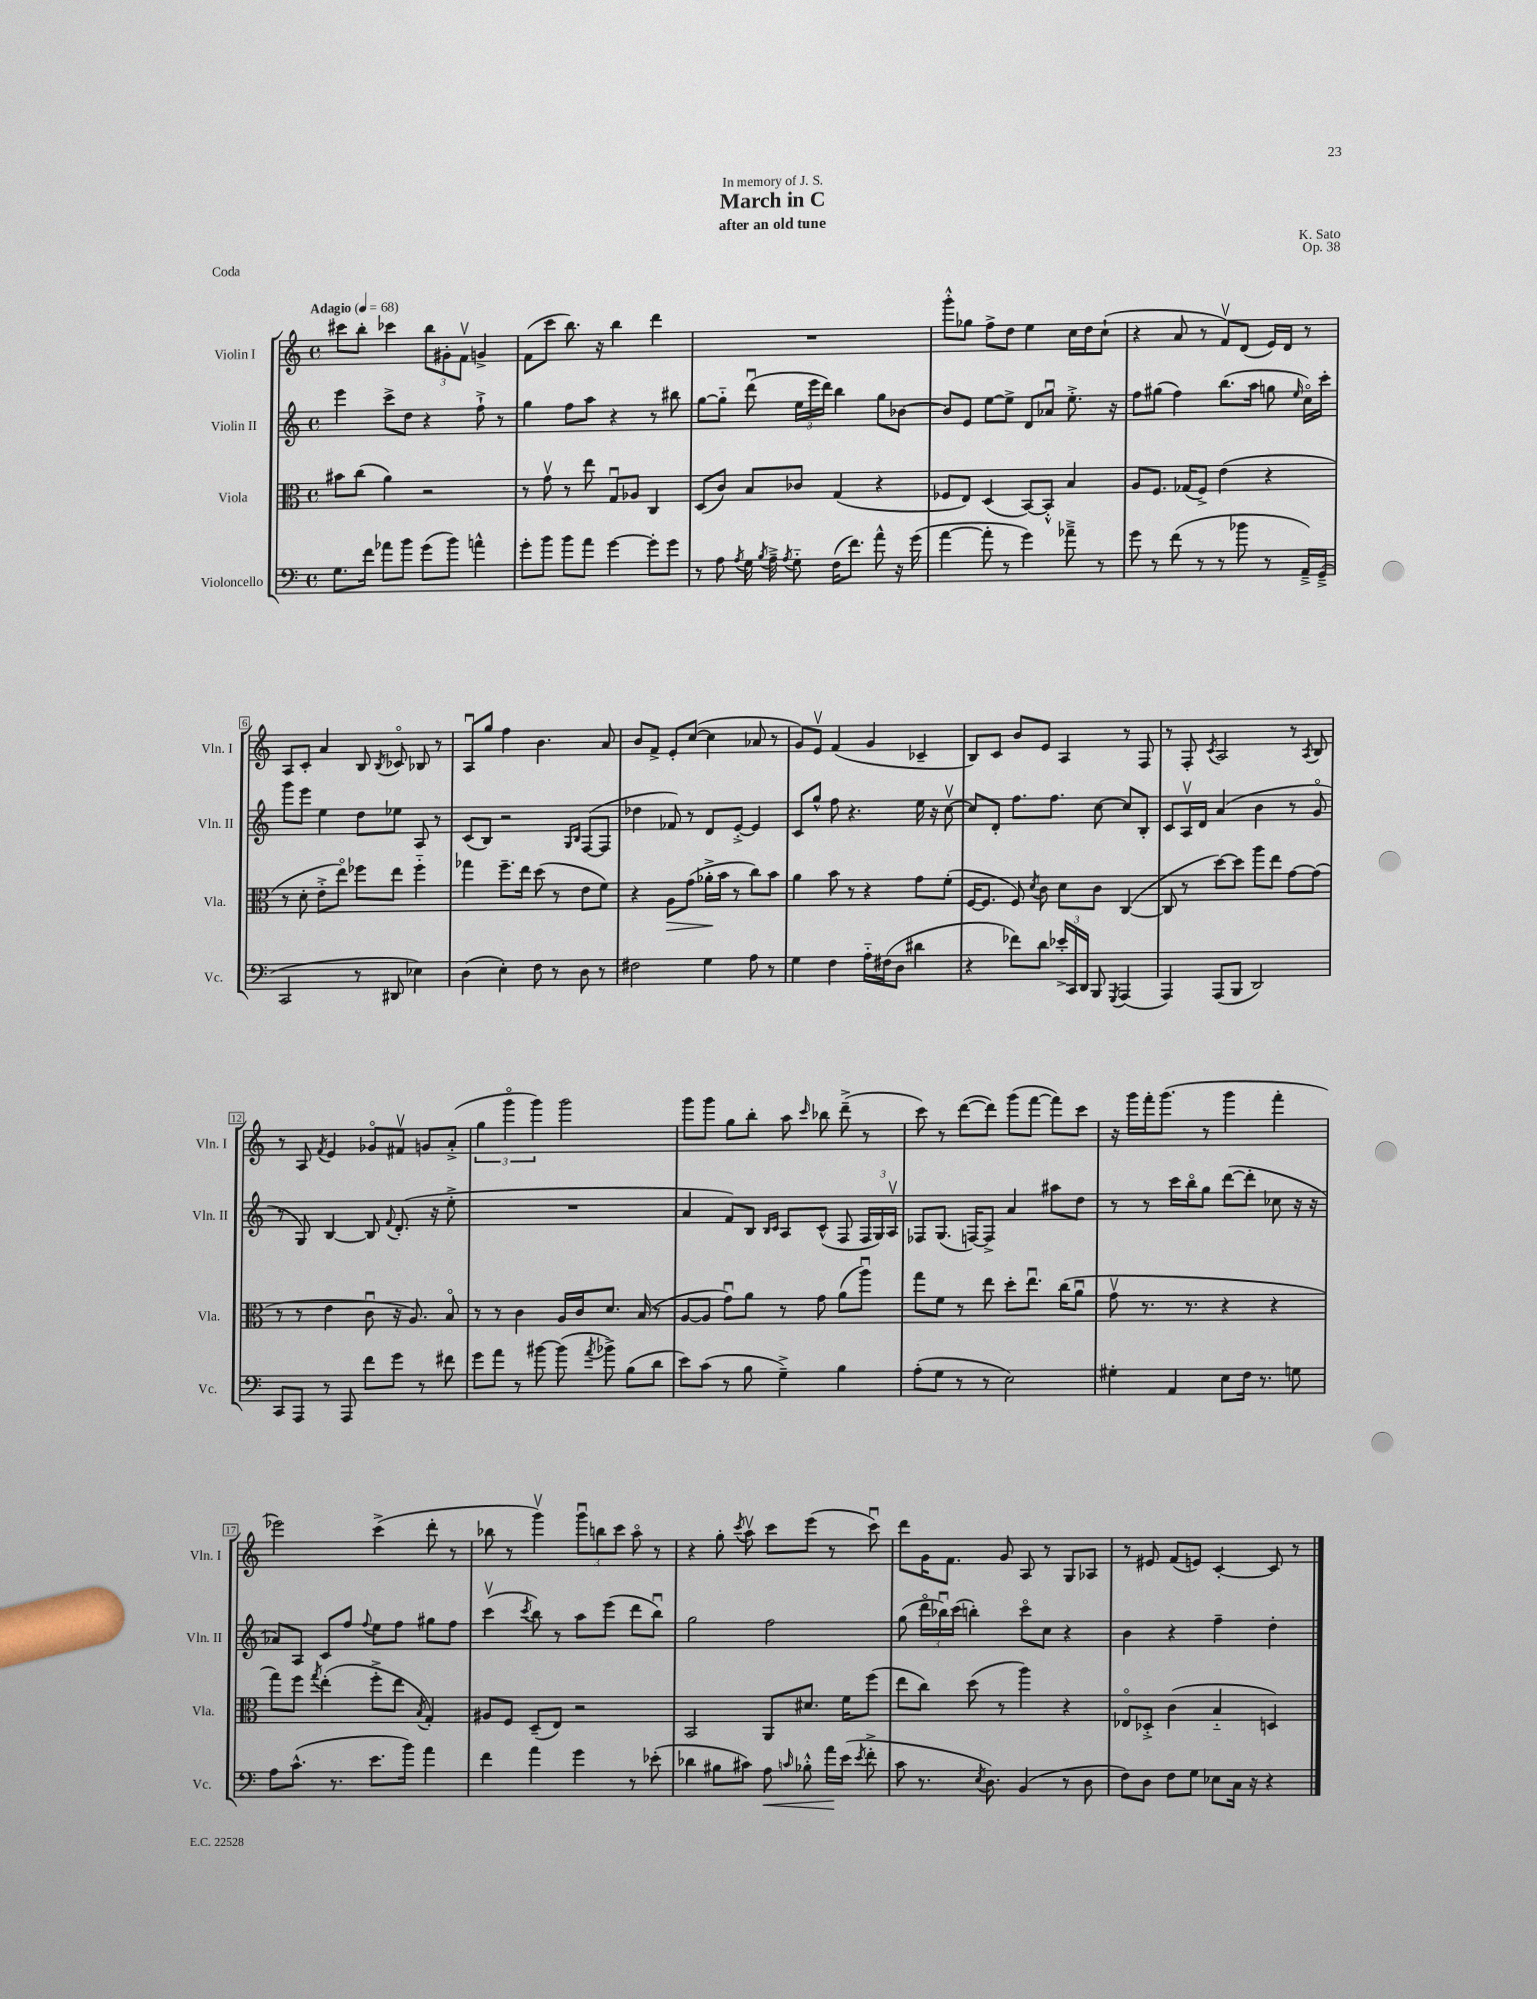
\header { title = "March in C" composer = "K. Sato" subtitle = "after an old tune" dedication = "In memory of J. S." opus = "Op. 38" piece = "Coda" }
<<
\new StaffGroup <<
\new Staff = "s0" \with { instrumentName = "Violin I" shortInstrumentName = "Vln. I" } {
    \clef treble \key c \major \defaultTimeSignature \time 4/4 \tempo "Adagio" 4 = 68
    \autoBeamOff cis'''8[ b''8]-. ces'''4 \tuplet 3/2 { b''8[ gis'8-. f'8]\upbow } g'4-> |
    f'8[( c'''8] b''8.) r16 b''4 d'''4 |
    R1 |
    g'''8[-.-^ ges''8] f''8[-> d''8] e''4 c''16[ d''16 c''8]-!( |
    r4 a'8 r8 f'8[\upbow) d'8]( e'16[) d'16] r8 |
    a8[ c'8]-. a'4 b8 \acciaccatura { b8 } ces'8\flageolet bes8 r8 |
    a8[\downbow g''8] f''4 b'4. a'8 |
    b'8[ f'8]-> e'8[-. c''8]~( c''4 aes'8 r8 |
    g'8[) e'8]\upbow f'4( g'4 ces'4-- |
    b8[) c'8] b'8[ e'8] a4 r8 f8 |
    r8 f8-. \acciaccatura { c'8 } a2 r8 \acciaccatura { a8 } b8 |
    r8 a8 \acciaccatura { f'8 } e'4 ges'8[\flageolet fis'8]\upbow g'8[ a'8]-.->( |
    \tuplet 3/2 { g''4 g'''4\flageolet g'''4) } g'''2 |
    g'''8[ g'''8] g''8[ b''8]-. a''8 \grace { c'''16 } bes''8 d'''8--->( r8 |
    c'''8) r8 d'''8[~( d'''8]) g'''8[( f'''8]~ f'''8[) c'''8] |
    r16 g'''16[ f'''16-. g'''8.]( r8 g'''4 f'''4-. |
    ees'''2) c'''4->( d'''8-. r8 |
    bes''8 r8 g'''4\upbow) \tuplet 3/2 { g'''8[\downbow b''8 c'''8] } a''8\flageolet r8 |
    r4 g''8-. \acciaccatura { c'''8 } a''8\upbow c'''8[ e'''8]( r8 c'''8\downbow) |
    d'''8[ g'16 f'8.] g'8 a8 r8 g8[ aes8] |
    r8 eis'8 f'8[( e'8]) c'4~-. c'8 r8 \bar "|." |
}
\new Staff = "s1" \with { instrumentName = "Violin II" shortInstrumentName = "Vln. II" } {
    \clef treble \key c \major \defaultTimeSignature \time 4/4
    \autoBeamOff e'''4 c'''8[-> d''8] r4 f''8-!-> r8 |
    g''4 f''8[ a''8] r4 r8 bis''8 |
    g''8[~ g''8]-_ d'''8\downbow( \tuplet 3/2 { e''16[ e'''16 d'''16]) } b''4 g''8[ bes'8]~ |
    bes'8[ e'8] e''8[~ e''8]-> d'8[ aes'8]\downbow e''8.-.-> r16 |
    f''8[ gis''8]( f''4) b''8.[( a''16] g''8 \grace { e''16 } c''16[\flageolet) c'''16]-. |
    g'''8[ e'''8] e''4 d''8[ ees''8] a8 r8 |
    c'8[( b8]) r2 \grace { g16[ b16] } f8[~( f8] |
    des''4 fes'8) r8 d'8[ e'8]~-.-> e'4 |
    c'8[ g''8]-^ f''8 r4. e''16 r16 c''8~\upbow |
    c''8[ d'8]-. f''8.[ f''8.] c''8~ c''8[ b8]-. |
    c'8[ a16\upbow d'16] a'4( b'4 r8 g'8\flageolet |
    r8 g8) b4~ b8 \appoggiatura { f'8 } d'8.-.( r16 e''8-.-> |
    R1 |
    a'4 f'8[) b8] \grace { b16[ c'16] } a8[ c'8]-^( f8 \tuplet 3/2 { f16[ g16) a16]\upbow } |
    fes8[ g8.]( f16[~) f8]-> a'4 ais''8[ d''8] |
    r8 r8 c'''16[ b''16\flageolet g''8] d'''8[~( d'''8]-. ces''8 r16 r16 |
    aes'8[) a8] c'8[ f''8] \appoggiatura { f''8 } e''8[ f''8] gis''8[ f''8] |
    c'''4\upbow( \acciaccatura { c'''8 } b''8) r8 a''8[ e'''8]( d'''8[ b''8]\downbow) |
    g''2 f''2 |
    g''8( \tuplet 3/2 { d'''16[\flageolet bes''16\downbow) c'''16]( } b''4-.) c'''8[\flageolet c''8] r4 |
    b'4 r4 f''4-- d''4-. \bar "|." |
}
\new Staff = "s2" \with { instrumentName = "Viola" shortInstrumentName = "Vla." } {
    \clef alto \key c \major \defaultTimeSignature \time 4/4
    \autoBeamOff bis'8[ c''8]( a'4) r2 |
    r8 g'8\upbow r8 e''8 g8[\downbow aes8] c4 |
    d8[( c'8]) b8[ ces'8] g4( r4 |
    fes8[ e8]) d4( b,8[~) b,8]-.-^ b4 |
    a8[ f8.] ges16[( f8]->) e'4( r4 |
    r8 d'8-. e'8[-.-> e''8]\flageolet) fes''8[ e''8] fes''4-_ |
    ges''4 f''8.[-- e''16] d''8( r8 e'8[ f'8]) |
    r4 a8[\> g'8]( aes'16[-.->\! b'16] r8 c''8[) b'8] |
    a'4 b'8 r8 r4 g'8[ f'8]-.( |
    f16[~ f8.] f8) \acciaccatura { d'8 } c'8 d'8[ c'8] c4~( |
    c8 r8 d''8[~) d''8] a''8[ e''8] g'8[~ g'8]( |
    r8 r8 e'4 c'8\downbow r16 a8.) b8\flageolet |
    r8 r8 c'4 a16[ c'16 d'8.] b16( r8 |
    a8[~ a8] g'8[\downbow) a'8] r8 g'8 a'8[( a''8]\downbow) |
    g''8[ f'8] r8 e''8 d''8[-. e''8.]\downbow c''16[( a'8]\downbow |
    g'8\upbow r8. r8. r4 r4 |
    g''8[) f''8] \acciaccatura { g''8 } e''4-.( f''8[-.-> e''8] \acciaccatura { b8 } g4-.) |
    ais8[ f8] d8[--( e8]) r2 |
    b,2 a,8[ dis'8.] f'16[ f''8]( |
    e''8[ c''8]) d''8( r8 a''4) r4 |
    ees8[\flageolet des8]-.-> c'4( b4-_ d4) \bar "|." |
}
\new Staff = "s3" \with { instrumentName = "Violoncello" shortInstrumentName = "Vc." } {
    \clef bass \key c \major \defaultTimeSignature \time 4/4
    \autoBeamOff g8.[ f'16] aes'8[ b'8] g'8[( b'8]) a'4-^ |
    g'8[-. b'8] b'8[ a'8] g'4~ g'8[-. g'8] |
    r8 a8 \acciaccatura { a8 } g16 \acciaccatura { b8 } a16---> \acciaccatura { a8 } g8-_ f16[( f'8.]) a'8-^ r16 g'16( |
    a'4~ a'8-. r8 g'4) aes'8---> r8 |
    g'8 r8 f'8( r8 r8 bes'8 r8 a,16[--->) g,16]--->( |
    c,2 r8 dis,8 ees4) |
    d4( e4-.) f8 r8 d8 r8 |
    fis2 g4 a8 r8 |
    g4 f4 a16[-_ fis16( d8] dis'4 |
    r4 fes'8[) d'8] \tuplet 3/2 { ees'16[-.-> c,16 d,16] } b,,8 \acciaccatura { g,,8 } a,,4( |
    a,,4) a,,8[( b,,8] d,2) |
    c,8[ a,,8] r8 a,,8 f'8[ g'8] r8 fis'8 |
    g'8[ a'8] r8 bis'8~ bis'8( \acciaccatura { a'8 } bes'8->) b8[( d'8] |
    e'8[) c'8]( r8 b8 g4--->) b4 |
    a8[-.( g8] r8 r8 e2) |
    gis4-. a,4 e8[ f16] r8. g8 |
    a8[ c'8.]-^( r8. e'8.[ b'16]) a'4 |
    f'4 a'4 g'4 r8 ees'8-.( |
    des'4 bis8[ cis'8]) a8\< \grace { c'16 } bes8-.-^ a'16[\! e'16]( \acciaccatura { e'8 } f'8-.-> |
    c'8 r8. \acciaccatura { e8 } d8.) b,4( r8 d8 |
    f8[) d8] f8[ g8] ees8[ c16] r16 r4 \bar "|." |
}
>>
>>
\layout { \context { \Score \override BarNumber.stencil = #(make-stencil-boxer 0.1 0.3 ly:text-interface::print) } }
